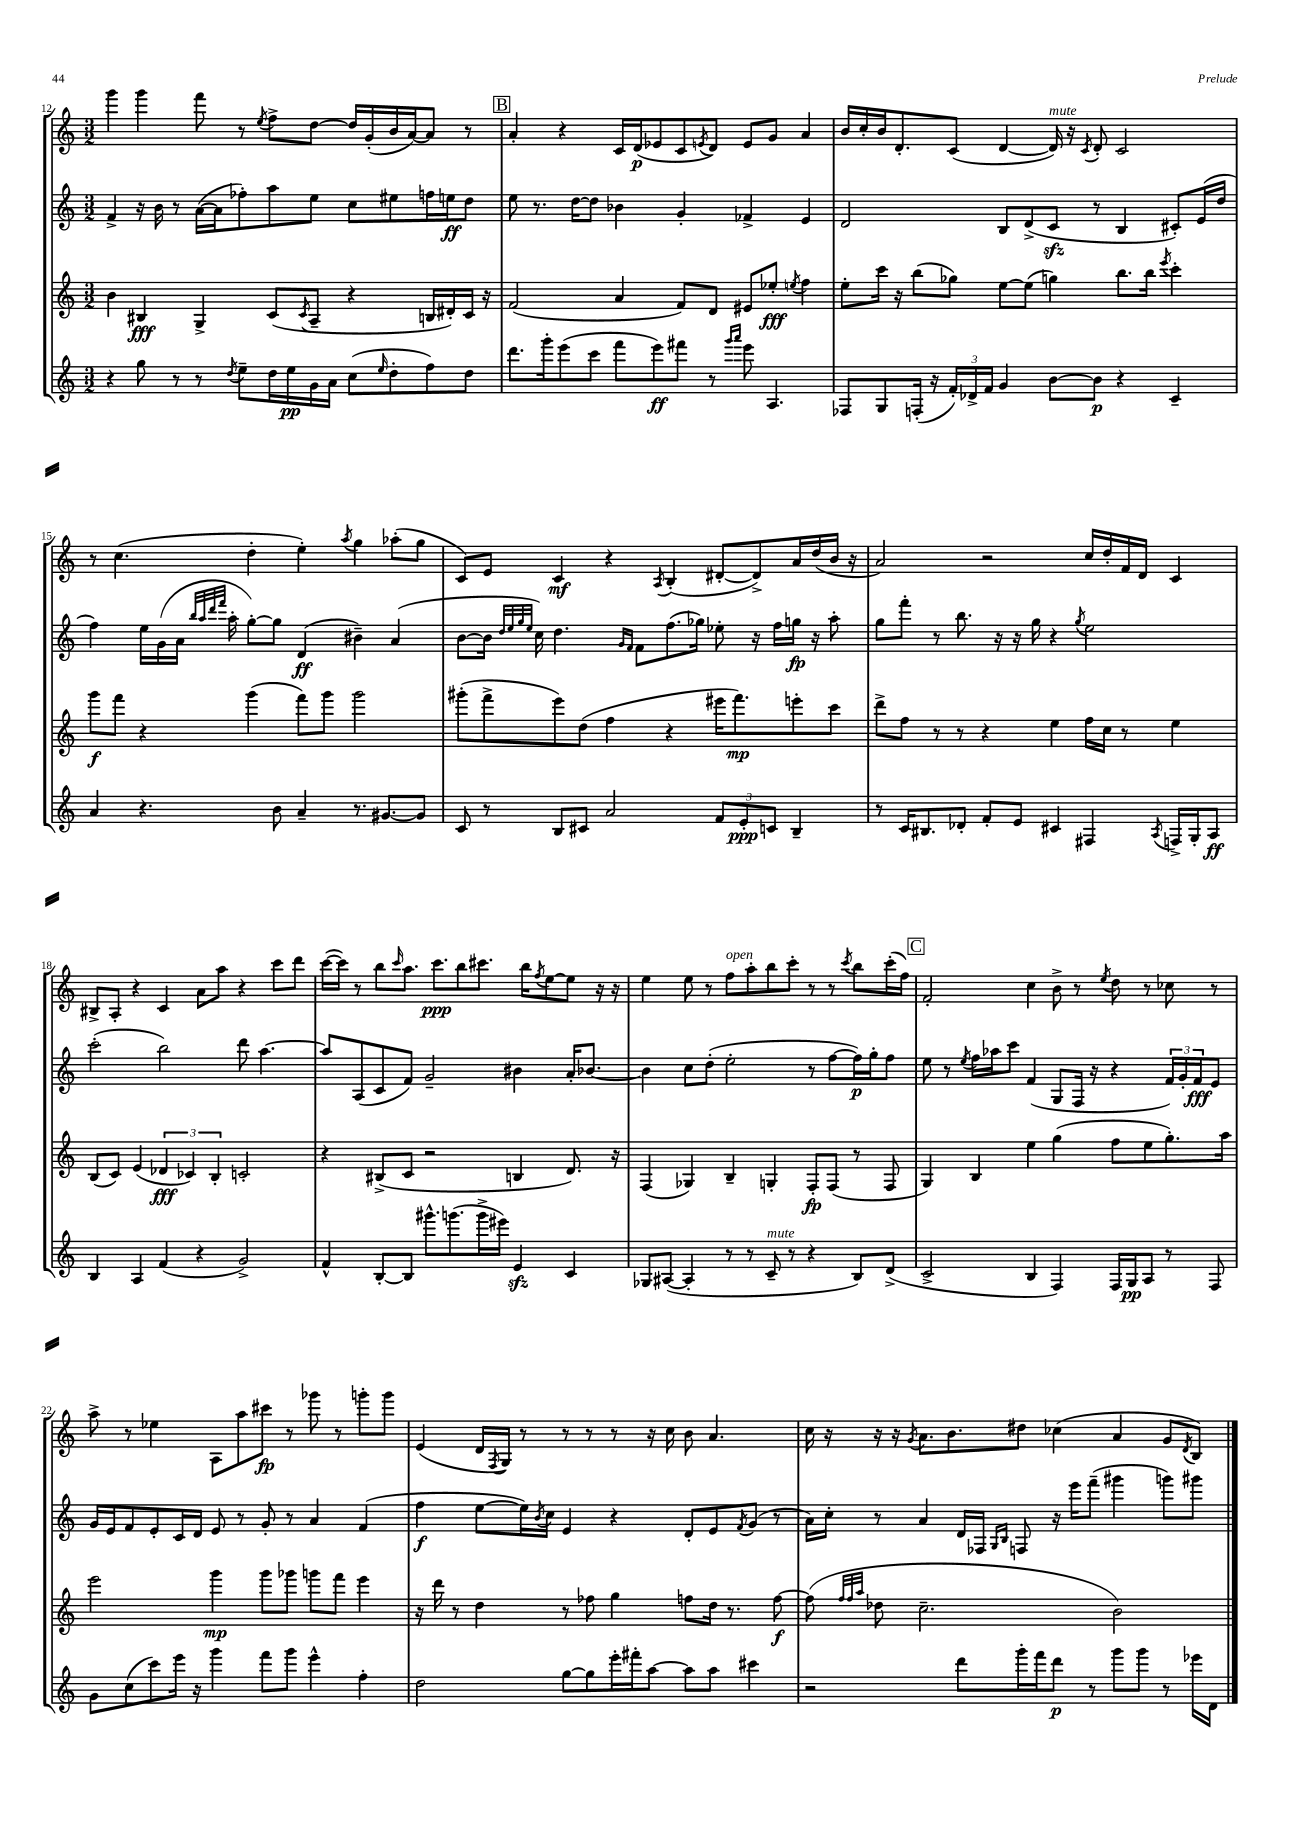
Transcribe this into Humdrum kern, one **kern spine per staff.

**kern	**kern	**kern	**kern
*staff4	*staff3	*staff2	*staff1
*clefG2	*clefG2	*clefG2	*clefG2
*k[]	*k[]	*k[]	*k[]
*M3/2	*M3/2	*M3/2	*M3/2
4r	4b\	4f^/	4ggg\
8gg\	4B#/	16r	4ggg\
.	.	16b\	.
8r	.	8r	.
8r	4G^/	([16a\LL	8fff\
.	.	16a\]J	.
8qdd/	.	.	.
8ee~\L	.	8ff-'\)	8r
.	.	.	8qee/
16dd\L	(8c/L	8aa\	8ff^\L
16ee\	.	.	.
.	8qc/	.	.
16g\	8A~/J	8ee\J	[8dd\J
16a\JJ	.	.	.
(8cc\L	4r	8cc\L	16dd/]LL
.	.	.	(16g'/
16qqee/	.	.	.
8dd'\	.	8ee#\	16b/
.	.	.	[16a/J)
8ff\)	16B/LL	16ff\L	8a/]J
.	16d#'/)	16ee\J	.
8dd\J	16c/JJ	8dd\J	8r
.	16r	.	.
=	=	=	=
8.ddd\L	(2f/	8ee\	4a'/
.	.	8.r	.
16ggg'\k	.	.	.
(8eee\	.	.	4r
.	.	[16dd\LK	.
8ccc\J	.	8dd\]J	.
8fff\L	4a/	4b-\	16c/LL
.	.	.	(16d/J
8eee\)	.	.	8e-/
8fff#\J	8f/L)	4g'/	8c/
.	.	.	8qe/
8r	8d/J	.	8d/J)
16qqggg/LL	.	.	.
16qqaaa/JJ	.	.	.
8eee\	8e#/L	4f-^/	8e/L
4.A/	8ee-'/J	.	8g/J
.	8qee/	.	.
.	4ff\	4e/	4a/
=	=	=	=
8F-/L	8ee'\L	2d/	16b/LL
.	.	.	16cc'/
8G/	16ccc\Jk	.	16b/J
.	16r	.	8.d'/
(16F'/Jk	(8bb\L	.	.
16r	.	.	.
24f'/LL)	8gg-\J)	.	(8c/J
24d-^/	.	.	.
24f/JJ	.	.	.
4g/	[8ee\L	8B/L	[4d/
.	(8ee\]J	(8d^/	.
[8b\L	4gg\)	8c/J	16d/])
.	.	.	16r
.	.	.	8qc/
8b\]J	.	8r	8d'/
4r	8.bb\L	4B/	2c/
.	16bb\Jk	.	.
.	8qeee/	.	.
4c~/	4ccc'\	8c#'/L)	.
.	.	(16e/L	.
.	.	16dd/JJ	.
=	=	=	=
4a/	8ggg\L	4ff\)	8r
.	8fff\J	.	(4.cc\
4.r	4r	16ee\LL	.
.	.	(16g\	.
.	.	16a\JJ	.
.	.	32qqbb/LLL	.
.	.	32qqaa/	.
.	.	32qqddd/	.
.	.	32qqfff/JJJ	.
.	.	16aa'\	.
.	(4ggg\	[8gg'\L)	4dd'\
8b\	.	8gg\]J	.
4a~/	8fff\L)	(4d/	4ee'\)
.	8ggg\J	.	.
.	.	.	8qaa/
8.r	2ggg\	4b#~\)	4gg\
[8.g#/L	.	.	.
.	.	(4a/	(8aa-'\L
8g#/]J	.	.	8gg\J
=	=	=	=
8c/	(8ggg#'\L	[8b\L	8c/L)
8r	8fff^\	16b\]Jk	8e/J
.	.	32qqdd/LLL	.
.	.	32qqee/	.
.	.	32qqgg/	.
.	.	32qqee/JJJ	.
.	.	16cc\)	.
8B/L	8eee\)	4.dd\	4c/
8c#/J	(8dd\J	.	.
2a/	4ff\	.	4r
.	.	16qqg/LL	.
.	.	16qqf/JJ	.
.	.	8f\L	.
.	.	.	8qA/
.	4r	(8.ff\	(4B'/
.	.	16gg-\Jk)	.
12f/L	16eee#\LK	8ee-'\	[8d#'/L
.	8.fff\)	.	.
12e'/	.	.	.
.	.	16r	8d#^/])
12c/J	.	.	.
.	.	16ff\LL	.
4B~/	8eee'\	16gg\JJ	16a/L
.	.	16r	(16dd/
.	8ccc\J	8aa'\	16b/JJ
.	.	.	16r
=	=	=	=
8r	8ddd^\L	8gg\L	2a/)
16c/LK	8ff\J	8fff'\J	.
8.B#/	.	.	.
.	8r	8r	.
8d-'/J	8r	8.bb\	.
8f'/L	4r	.	2r
.	.	16r	.
8e/J	.	16r	.
.	.	16gg\	.
4c#/	4ee\	4r	.
.	.	8qgg/	.
4F#/	16ff\LL	2ee\	16cc/LL
.	16cc\JJ	.	16dd'/
.	8r	.	16f/
.	.	.	16d/JJ
8qA/	.	.	.
16F^/LL	4ee\	.	4c/
16G'/J	.	.	.
8A/J	.	.	.
=	=	=	=
4B/	(8B/L	(2ccc'\	8B#^/L
.	8c/J)	.	8A'/J
4A/	(4e/	.	4r
(4f/	6d-/	2bb\)	4c/
.	6c-/)	.	.
4r	.	.	8a\L
.	6B'/	.	.
.	.	.	8aa\J
2g^/)	2c'/	8ddd\	4r
.	.	[4.aa\	.
.	.	.	8ccc\L
.	.	.	8ddd\J
=	=	=	=
4f^^/	4r	8aa/]L	([16ccc\LL
.	.	.	16ccc\]JJ)
.	.	(8A/	8r
[8B'/L	(8B#^/L	8c/	8bb\L
.	.	.	16qqccc/
8B/]J	8c/J	8f/J)	8.aa\J
8.ggg#^^\L	2r	2g~/	.
.	.	.	8.ccc\L
(8.ggg\	.	.	.
.	.	.	8bb\
16ggg^\L	.	.	8.ccc#\J
16eee#\JJ)	.	.	.
4e/	4B/	4b#\	.
.	.	.	16bb\LK
.	.	.	8qff/
.	.	.	[8ee\
4c/	8.d/)	16a'/LK	8ee\]J
.	.	[8.b-/J	.
.	.	.	16r
.	16r	.	16r
=	=	=	=
8G-/L	(4F/	4b-\]	4ee\
([8A#/J	.	.	.
4A#'/]	4G-/)	8cc\L	8ee\
.	.	(8dd'\J	8r
8r	4B~/	2ee'\	8ff\L
8r	.	.	8aa'\
8c~/	4G'/	.	8bb\
8r	.	.	8ccc'\J
4r	8F'/L	8r	8r
.	(8F/J	[8ff\L	8r
.	.	.	8qccc/
8B/L)	8r	16ff\]L)	8bb\L
.	.	16gg'\J	.
(8d^/J	8F/	8ff\J	(16ccc'\L
.	.	.	16ff\JJ)
=	=	=	=
2c^/	4G/)	8ee\	2f'/
.	.	8r	.
.	.	8qee/	.
.	4B/	16ff\LL	.
.	.	16aa-\J	.
.	.	8ccc\J	.
4B/	4ee\	(4f/	4cc\
4F/)	(4gg\	8G/L	8b^\
.	.	16F/Jk	8r
.	.	16r	.
.	.	.	8qee/
16F/LL	8ff\L	4r	8dd\
16G/J	.	.	.
8A/J	8ee\	.	8r
8r	8.gg'\)	24f/LL)	8cc-\
.	.	24g'/	.
.	.	24f/J	.
8F/	.	8e/J	8r
.	16aa\Jk	.	.
=	=	=	=
8g\L	2eee\	16g/LL	8aa^\
.	.	16e/J	.
(8cc\	.	8f/	8r
8ccc\)	.	8e'/	4ee-\
16eee\Jk	.	16c/L	.
16r	.	16d/JJ	.
4ggg\	4ggg\	8e/	8A\L
.	.	8r	8aa\
8fff\L	8ggg\L	8g'/	8ccc#\J
8ggg\J	8ggg-\J	8r	8r
4eee^^\	8ggg\L	4a/	8ggg-\
.	8fff\J	.	8r
4ff'\	4eee\	(4f/	8ggg'\L
.	.	.	8ggg\J
=	=	=	=
2dd\	16r	4ff\	(4e/
.	16ddd\	.	.
.	8r	.	.
.	4dd\	[8ee\L	16d/LL
.	.	.	8qF/
.	.	.	16G/JJ)
.	.	16ee\]L)	8r
.	.	8qb/	.
.	.	16cc\JJ	.
[8gg\L	8r	4e/	8r
8gg\]	8ff-\	.	8r
16eee'\L	4gg\	4r	8r
16fff#'\J	.	.	.
[8aa\J	.	.	16r
.	.	.	16cc\
8aa\]L	8ff\L	8d'/L	8b\
8aa\J	16dd\Jk	8e/	4.a/
.	8.r	.	.
.	.	8qf/	.
4ccc#\	.	(8g/J	.
.	[8ff\	8r	.
=	=	=	=
2r	(8ff\]	16a\LL)	16cc\
.	.	16cc'\JJ	16r
.	32qqff/LLL	.	.
.	32qqff/	.	.
.	32qqaa/JJJ	.	.
.	8dd-\	8r	16r
.	.	.	16r
.	.	.	8qg/
.	2.cc~\	4a/	8.a\L
.	.	.	8.b\
8ddd\L	.	16d/LL	.
.	.	16F-/JJ	.
.	.	16qqG/LL	.
.	.	16qqB/JJ	.
16ggg'\L	.	8F/	8dd#\J
16fff\J	.	.	.
8ddd\J	.	16r	(4cc-\
.	.	16eee\LK	.
8r	.	(8fff~\J	.
8ggg\L	2b\)	4ggg#\	4a/
8ggg\J	.	.	.
8r	.	8ggg\L)	8g/L
.	.	.	8qd/
16eee-\LL	.	8ggg#\J	8B/J)
16d\JJ	.	.	.
==	==	==	==
*-	*-	*-	*-
